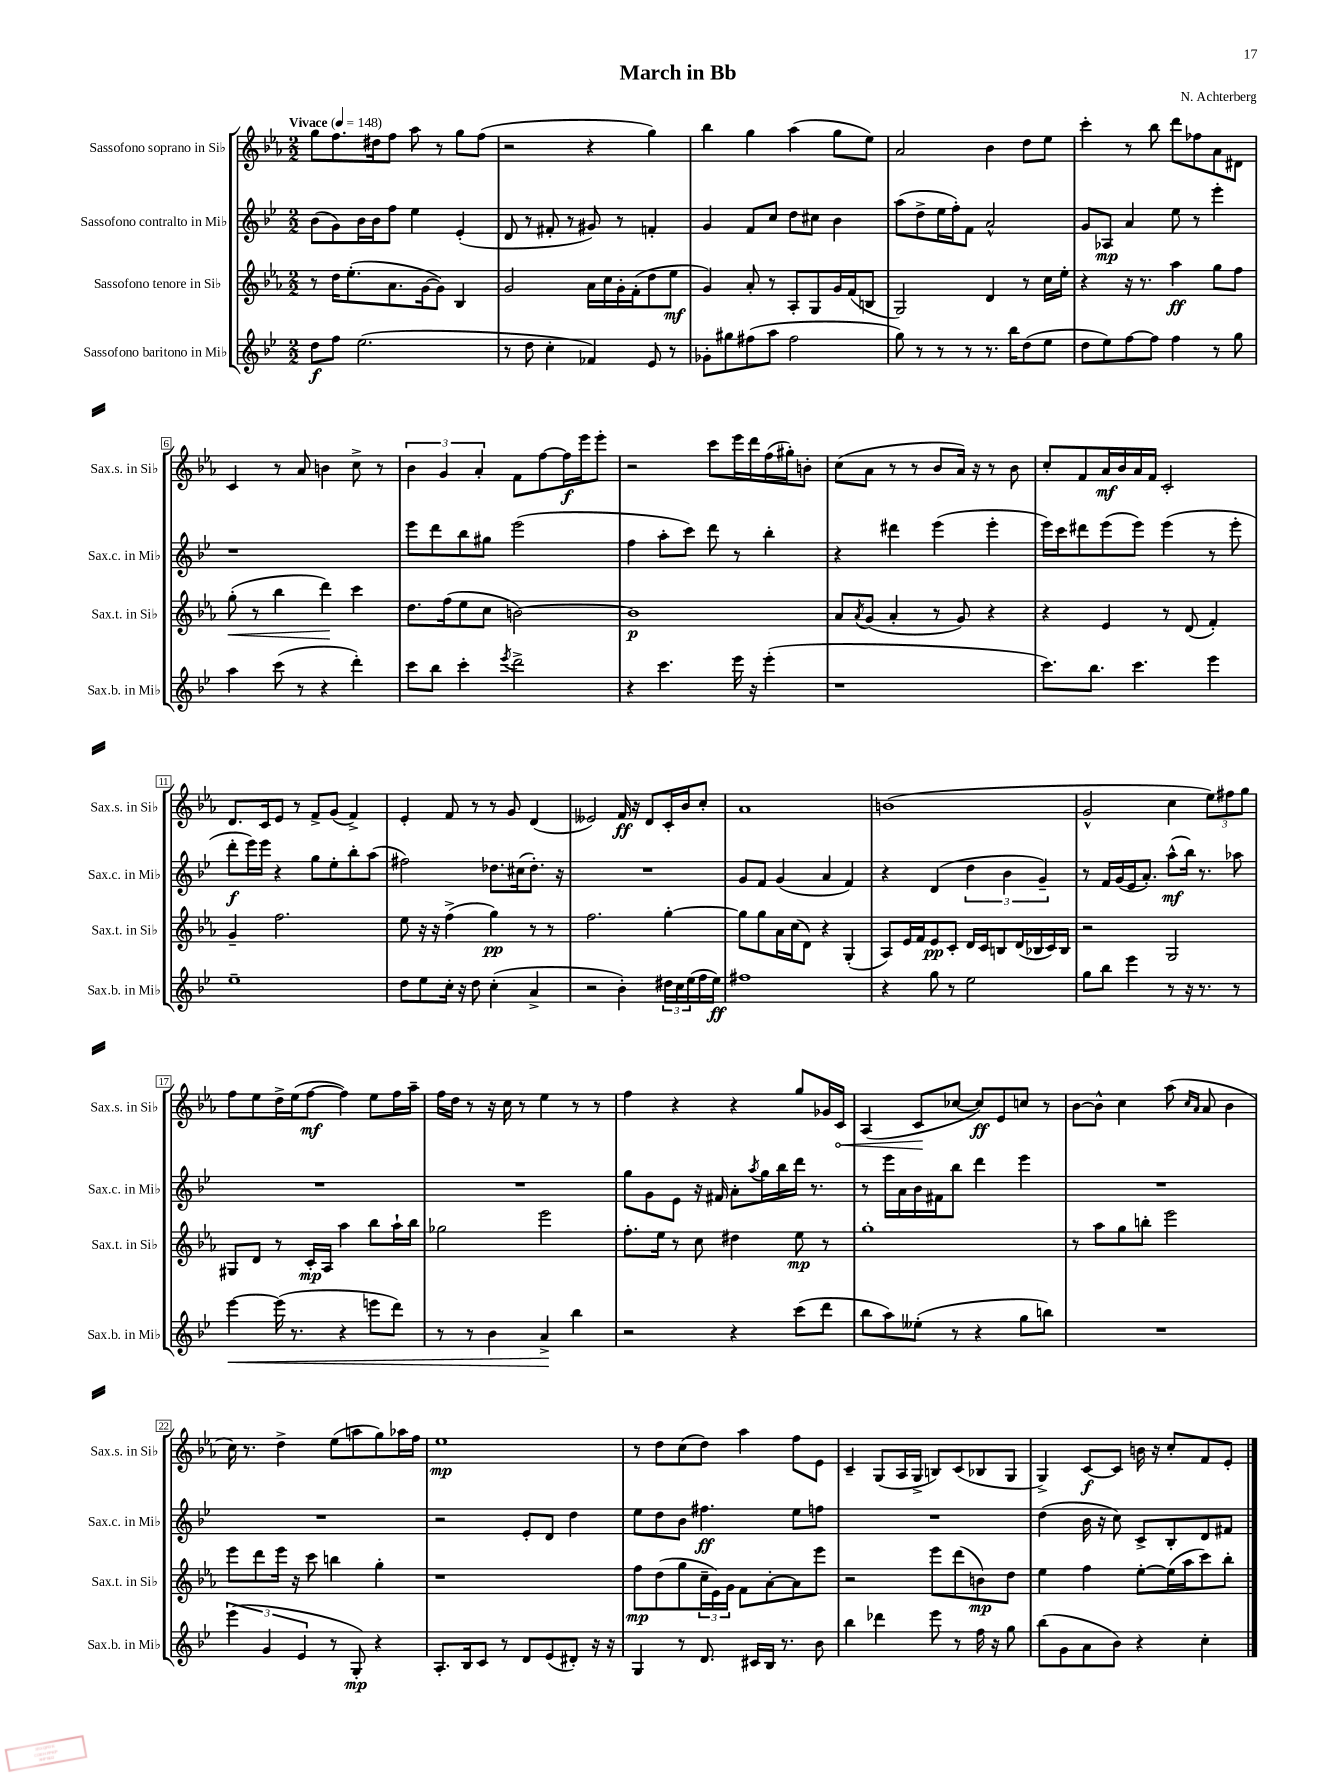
\header { title = "March in Bb" composer = "N. Achterberg" }
<<
\new StaffGroup <<
\new Staff = "s0" \with { instrumentName = "Sassofono soprano in Sib" shortInstrumentName = "Sax.s. in Sib" } {
    \clef treble \key ees \major \numericTimeSignature \time 2/2 \tempo "Vivace" 4 = 148
    g''8 f''8. dis''16 f''8 aes''8 r8 g''8 f''8( |
    r2 r4 g''4) |
    bes''4 g''4 aes''4( g''8 ees''8) |
    aes'2 bes'4 d''8 ees''8 |
    c'''4-. r8 bes''8 d'''8 fes''8 aes'8 dis'8 |
    c'4 r8 aes'8 b'4 c''8-> r8 |
    \tuplet 3/2 { bes'4 g'4 aes'4-. } f'8 f''8~ f''16\f ees'''16 ees'''8-. |
    r2 c'''8 ees'''16 d'''16 f''16( gis''16-.) b'8-. |
    c''8( aes'8 r8 r8 bes'8 aes'16) r16 r8 bes'8 |
    c''8-. f'8 aes'16\mf bes'16 aes'16 f'16 c'2-. |
    d'8. c'16 ees'8 r8 f'8-> g'8( f'4->) |
    ees'4-. f'8 r8 r8 g'8 d'4( |
    eeses'2) f'16\ff r16 d'8 c'16-. bes'16 c''8-. |
    aes'1 |
    b'1( |
    g'2-^ c''4 \tuplet 3/2 { ees''8) fis''8 g''8 } |
    f''8 ees''8 d''16-> ees''16( f''8~\mf f''4) ees''8 f''16 aes''16-- |
    f''16 d''16 r8 r16 c''16 r8 ees''4 r8 r8 |
    f''4 r4 r4 g''8 ges'16 \once \override Hairpin.circled-tip = ##t c'16\< |
    aes4( c'8\! ces''8~ ces''8\ff) ees'8 c''8 r8 |
    bes'8~ bes'8-^ c''4 aes''8( \grace { c''16 aes'16 } aes'8 bes'4 |
    c''16) r8. d''4-> ees''8( a''8 g''8) aes''16 f''16 |
    ees''1\mp |
    r8 d''8 c''8( d''8) aes''4 f''8 ees'8 |
    c'4-- g8( aes16 g16-> b8) c'8( bes8 g8 |
    g4->) c'8~\f c'8 b'16 r16 c''8-. f'8 ees'8-. \bar "|." |
}
\new Staff = "s1" \with { instrumentName = "Sassofono contralto in Mib" shortInstrumentName = "Sax.c. in Mib" } {
    \clef treble \key bes \major \numericTimeSignature \time 2/2
    bes'8( g'8) bes'16 bes'16 f''8 ees''4 ees'4-.( |
    d'8 r8 fis'8-. r8 gis'8) r8 f'4-. |
    g'4 f'8 c''8 d''8 cis''8 bes'4 |
    a''8( d''8-> ees''16 f''16-.) f'8 a'2-^ |
    g'8 aes8\mp a'4 ees''8 r8 ees'''4-. |
    r1 |
    ees'''8 d'''8 bes''8 gis''8 ees'''2( |
    f''4 a''8-. c'''8) d'''8 r8 bes''4-. |
    r4 dis'''4 ees'''4( ees'''4-. |
    ees'''16) c'''16 dis'''8 ees'''8( ees'''8) ees'''4( r8 ees'''8-. |
    d'''8-.\f ees'''16) ees'''16 r4 g''8 ees''8-. bes''8-. a''8( |
    fis''2) des''8. cis''16( des''8.-.) r16 |
    R1 |
    g'8 f'8 g'4( a'4 f'4) |
    r4 d'4( \tuplet 3/2 { d''4 bes'4 g'4--) } |
    r8 f'16 g'16( ees'16 a'8.-.) a''8-^\mf( bes''16) r8. aes''8 |
    R1 |
    R1 |
    g''8 g'8 ees'8 r16 fis'16 a'8-. \acciaccatura { a''8 } g''16 bes''16 d'''16 r8. |
    r8 ees'''16 a'16 bes'16 fis'16 bes''8 d'''4 ees'''4 |
    R1 |
    R1 |
    r2 ees'8-. d'8 d''4 |
    ees''8 d''8 bes'8 fis''4.\ff ees''8 f''8 |
    R1 |
    d''4( bes'16 r16 c''8) c'8-> bes8-. d'8 fis'8 \bar "|." |
}
\new Staff = "s2" \with { instrumentName = "Sassofono tenore in Sib" shortInstrumentName = "Sax.t. in Sib" } {
    \clef treble \key ees \major \numericTimeSignature \time 2/2
    r8 d''16 ees''8.-.( aes'8. g'16~ g'8) bes4 |
    g'2 aes'16 c''16 g'16-. f'16-.( d''8 ees''8\mf |
    g'4) aes'8-. r8 aes8-. g8 g'16 f'16( b8 |
    g2) d'4 r8 c''16 ees''16-. |
    r4 r16 r8. aes''4\ff g''8 f''8 |
    g''8-.\<( r8 bes''4 d'''4\!) c'''4 |
    d''8. f''16( ees''8 c''8 b'2~) |
    b'1\p |
    aes'8 \acciaccatura { aes'8 } g'8( aes'4-. r8 g'8) r4 |
    r4 ees'4 r8 d'8( f'4-.) |
    g'4-- f''2. |
    ees''8 r16 r16 f''4->( g''4\pp) r8 r8 |
    f''2. g''4~-. |
    g''8 g''8 aes'16 c''16( d'8) r4 g4-.( |
    aes8) ees'16 f'16 ees'8\pp c'8-. d'16 c'16 b8 d'16( bes16 c'16) bes16 |
    r2 g2 |
    gis8 d'8 r8 c'16-.\mp aes16 aes''4 bes''8 aes''16-! bes''16 |
    ges''2 ees'''2 |
    f''8.-. ees''16 r8 c''8 dis''4 ees''8\mp r8 |
    g''1-. |
    r8 aes''8 g''8 b''8-. ees'''2 |
    ees'''8 d'''8 ees'''16 r16 c'''8 b''4 g''4-. |
    r1 |
    f''8\mp d''8( g''8 \tuplet 3/2 { c''16-- ees'16) g'16 } f'8 aes'8~-. aes'8 ees'''8 |
    r2 ees'''8 d'''8( b'8\mp) d''8 |
    ees''4 f''4 ees''8~-. ees''16( aes''16 c'''8) bes''8-. \bar "|." |
}
\new Staff = "s3" \with { instrumentName = "Sassofono baritono in Mib" shortInstrumentName = "Sax.b. in Mib" } {
    \clef treble \key bes \major \numericTimeSignature \time 2/2
    d''8\f f''8 ees''2.( |
    r8 d''8 c''4-. fes'4) ees'8 r8 |
    ges'8-. gis''8 fis''8( a''8 fis''2 |
    g''8) r8 r8 r8 r8. bes''16 d''8( ees''8 |
    d''8 ees''8) f''8~ f''8 f''4 r8 g''8 |
    a''4 c'''8( r8 r4 d'''4-.) |
    c'''8 bes''8 c'''4-. \acciaccatura { ees'''8 } d'''2-> |
    r4 c'''4. ees'''16 r16 ees'''4-.( |
    r1 |
    c'''8.) bes''8. c'''4. ees'''4 |
    ees''1-- |
    d''8 ees''8 c''16-. r16 d''8 c''4-.( a'4-> |
    r2 bes'4-.) \tuplet 3/2 { dis''16 c''16 ees''16( } f''16 ees''16\ff) |
    fis''1 |
    r4 g''8 r8 ees''2 |
    g''8 bes''8 ees'''4 r8 r16 r8. r8 |
    ees'''4~\< ees'''16( r8. r4 e'''8 d'''8) |
    r8 r8 bes'4 a'4->\! bes''4 |
    r2 r4 c'''8( d'''8 |
    bes''8 a''8) eeses''8-.( r8 r4 g''8 b''8) |
    R1 |
    \tuplet 3/2 { ees'''4( g'4 ees'4 } r8 g8-.\mp) r4 |
    a8.-. bes16 c'8 r8 d'8 ees'8( dis'8-.) r16 r16 |
    g4 r8 d'8. cis'16 bes16 r8. bes'8 |
    bes''4 des'''4 ees'''8 r8 f''16 r16 g''8 |
    bes''8( g'8 a'8 bes'8) r4 c''4-. \bar "|." |
}
>>
>>
\layout { \context { \Score \override BarNumber.stencil = #(make-stencil-boxer 0.1 0.3 ly:text-interface::print) } }
